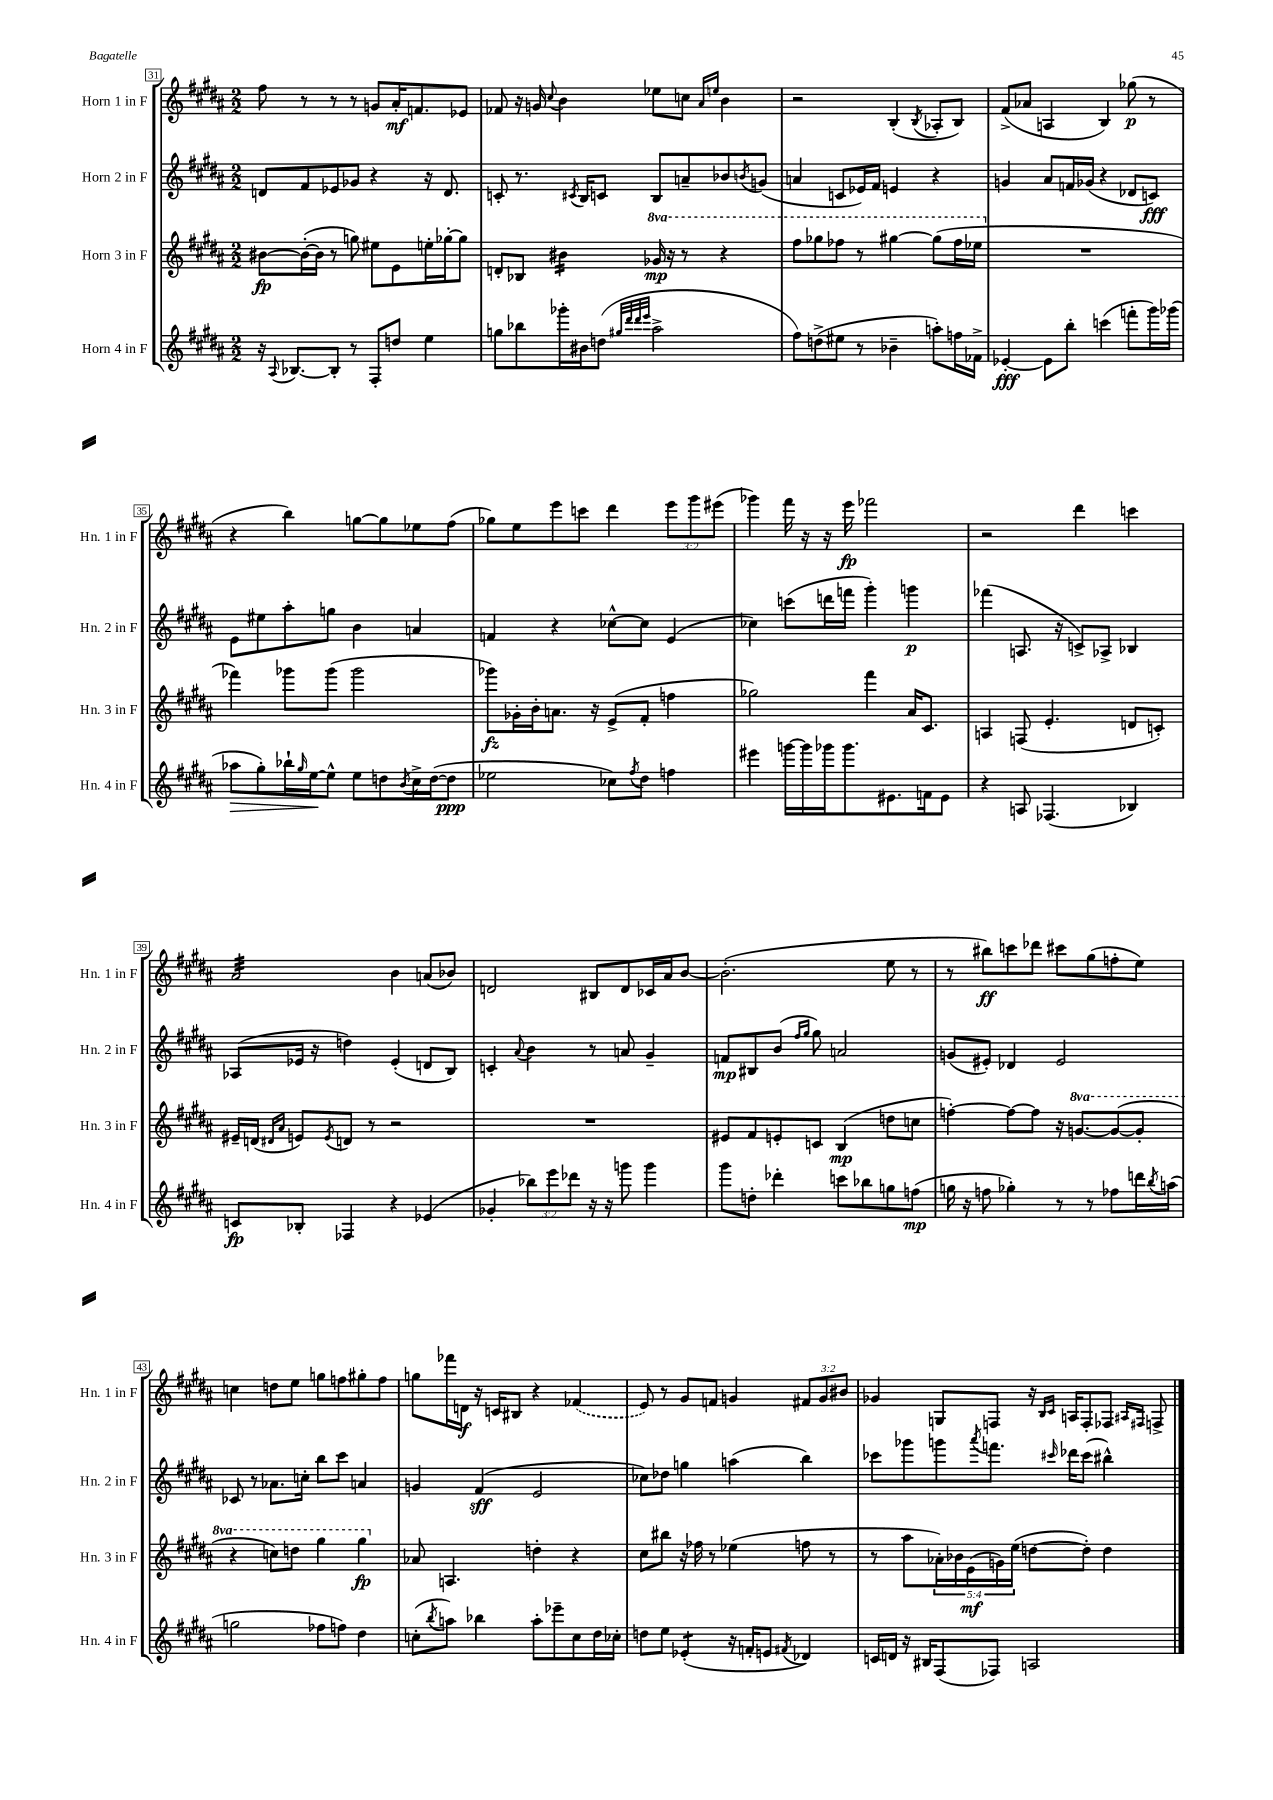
<<
\new StaffGroup <<
\new Staff = "s0" \with { instrumentName = "Horn 1 in F" shortInstrumentName = "Hn. 1 in F" } {
    \clef treble \key b \major \numericTimeSignature \time 2/2 \override Staff.TupletNumber.text = #tuplet-number::calc-fraction-text
    fis''8 r8 r8 r8 g'8 ais'16-.\mf f'8. ees'8 |
    fes'8 r16 g'16 \appoggiatura { cis''8 } b'4 ees''8 c''8 \grace { ais'16 e''16 } b'4 |
    r2 b4-.( \acciaccatura { b8 } aes8-. b8) |
    fis'8->( aes'8 a4 b4) ges''8\p( r8 |
    r4 b''4) g''8~ g''8 ees''8 fis''8( |
    ges''8) e''8 e'''8 c'''8 dis'''4 \tuplet 3/2 { e'''8 gis'''8 eis'''8( } |
    ges'''4) fis'''16 r16 r16 e'''16\fp fes'''2 |
    r2 dis'''4 c'''4 |
    ais'2:32 b'4 a'8( bes'8) |
    d'2 bis8 d'8 ces'16 ais'16 b'8~ |
    b'2.-.( e''8 r8 |
    r8 bis''8\ff) c'''8 des'''8 cis'''8 gis''8( f''8-. e''8) |
    c''4 d''8 e''8 g''8 f''8 gis''8-. f''8 |
    g''8 fes'''16 d'16\f r16 c'16 bis8 r4 \once \slurDashed fes'4( |
    e'8) r8 gis'8 f'8 g'4 \tuplet 3/2 { fis'8 g'8 bis'8 } |
    ges'4 g8 f8 r16 \grace { b16 cis'16 } a16 f8-. fes8 \grace { ais16 fis16 } f8-> \bar "|." |
}
\new Staff = "s1" \with { instrumentName = "Horn 2 in F" shortInstrumentName = "Hn. 2 in F" } {
    \clef treble \key b \major \numericTimeSignature \time 2/2
    d'8 fis'8 ees'8 ges'8 r4 r16 d'8. |
    c'8-. r8. \acciaccatura { cis'8 } b16 c'8 b8 a'8-- bes'8 \acciaccatura { b'8 } g'8( |
    a'4 c'8 ees'16) fis'16 e'4 r4 |
    g'4 ais'8 f'16 ges'16( r4 des'8 c'8\fff) |
    e'8 eis''8 ais''8-. g''8 b'4 a'4 |
    f'4 r4 ces''8~-^ ces''8 e'4( |
    ces''4) c'''8( d'''16 f'''16 gis'''4-.) g'''4\p |
    fes'''4( a8. r16 c'8->) aes8-> bes4 |
    aes8( ees'16 r16 d''4) ees'4-.( d'8 b8) |
    c'4-. \appoggiatura { ais'8 } b'4 r8 a'8 gis'4-- |
    f'8\mp bis8 b'8( \grace { fis''16 gis''16 } gis''8) a'2 |
    g'8( eis'8-.) des'4 eis'2 |
    ces'8 r8 aes'8. c''16-. b''8 cis'''8 a'4 |
    g'4 fis'4\sff( e'2 |
    ces''8) des''8 g''4 a''4( b''4) |
    ces'''8 ges'''8 g'''8 \acciaccatura { ais'''8 } f'''8. \grace { cis'''16 } des'''16 cis'''8( bis''4-^) \bar "|." |
}
\new Staff = "s2" \with { instrumentName = "Horn 3 in F" shortInstrumentName = "Hn. 3 in F" } {
    \clef treble \key b \major \numericTimeSignature \time 2/2 \override Staff.TupletNumber.text = #tuplet-number::calc-fraction-text \set Staff.ottavationMarkups = #ottavation-simple-ordinals
    bis'8~\fp bis'16~-.( bis'16 r8 g''8) eis''8 e'8 e''16-. ges''16~-. ges''8 |
    d'8-. bes8 bis'4:16 \ottava #1 ges''16\mp r16 r8 r4 |
    fis'''8 ges'''8 fes'''8 r8 gis'''4~ gis'''8( fes'''16 ees'''16 \ottava #0 |
    R1 |
    fes'''4) ges'''8 ges'''8( ges'''2 |
    ges'''8\fz) ges'16-. b'16-. a'8. r16 e'8->( fis'8-. f''4 |
    ges''2) fis'''4 ais'16 cis'8. |
    a4 f8( e'4.-. d'8 c'8-.) |
    eis'16-- d'16( \grace { dis'16 ais'16 } e'8) \acciaccatura { e'8 } d'8 r8 r2 |
    R1 |
    eis'8 fis'8 e'8-. c'8 b4\mp( d''8 c''8 |
    f''4~-.) f''8~ f''8 r16 \ottava #1 g''8.~ g''8~( g''8-. |
    r4 c'''8) d'''8 gis'''4 gis'''4\fp \ottava #0 |
    aes'8 a4. d''4-. r4 |
    cis''8 bis''8 r16 fes''16 r8 ees''4( f''8 r8 |
    r8 ais''8 \tuplet 5/4 { aes'16-.) bes'16 e'16\mf( g'16) e''16( } d''8~ d''8-.) d''4 \bar "|." |
}
\new Staff = "s3" \with { instrumentName = "Horn 4 in F" shortInstrumentName = "Hn. 4 in F" } {
    \clef treble \key b \major \numericTimeSignature \time 2/2 \override Staff.TupletNumber.text = #tuplet-number::calc-fraction-text
    r16 \appoggiatura { ais8 } bes8.~ bes8-. r8 fis8-. d''8 e''4 |
    g''8 bes''8 ges'''16-. bis'16 d''8( \grace { gis''32 dis'''32 dis'''32 e'''32 } ais''2-> |
    fis''8) d''8->( eis''8 r8 bes'4-- a''8-.) f''16 fes'16-> |
    ees'4~-.\fff ees'8 b''8-. c'''4( f'''8-. gis'''16) ges'''16( |
    aes''8\> gis''8-.) bes''16-! \grace { gis''16 } e''16~\! e''8-^ e''8 d''8 \acciaccatura { b'8 } cis''16-> d''16~( d''8\ppp |
    ees''2 ces''8) \acciaccatura { fis''8 } dis''8 f''4 |
    eis'''4 g'''16~ g'''16 ges'''16 ges'''8. eis'8. f'16 eis'8 |
    r4 a8 fes4.( bes4) |
    c'8\fp bes8-. fes4 r4 ees'4( |
    ges'4-. \tuplet 3/2 { bes''8) e'''8 des'''8 } r16 r16 g'''8 g'''4 |
    gis'''8 d''8-. des'''4-. c'''8 bes''8 g''8 f''8\mp( |
    g''16 r16 f''8 ges''4-.) r8 r8 fes''8 d'''16 \acciaccatura { b''8 } a''16( |
    g''2 fes''8 f''8) dis''4 |
    c''8-.( \acciaccatura { b''8 } a''8) bes''4 a''8-. ees'''8-- c''8 dis''16 ces''16-. |
    d''8 e''8 ees'4:8-.( r16 f'16-. e'8 \acciaccatura { fis'8 } des'4) |
    c'16 d'16 r16 bis16 fis8( fes8) a2 \bar "|." |
}
>>
>>
\layout { \context { \Score currentBarNumber = #31 \override BarNumber.stencil = #(make-stencil-boxer 0.1 0.3 ly:text-interface::print) } }
